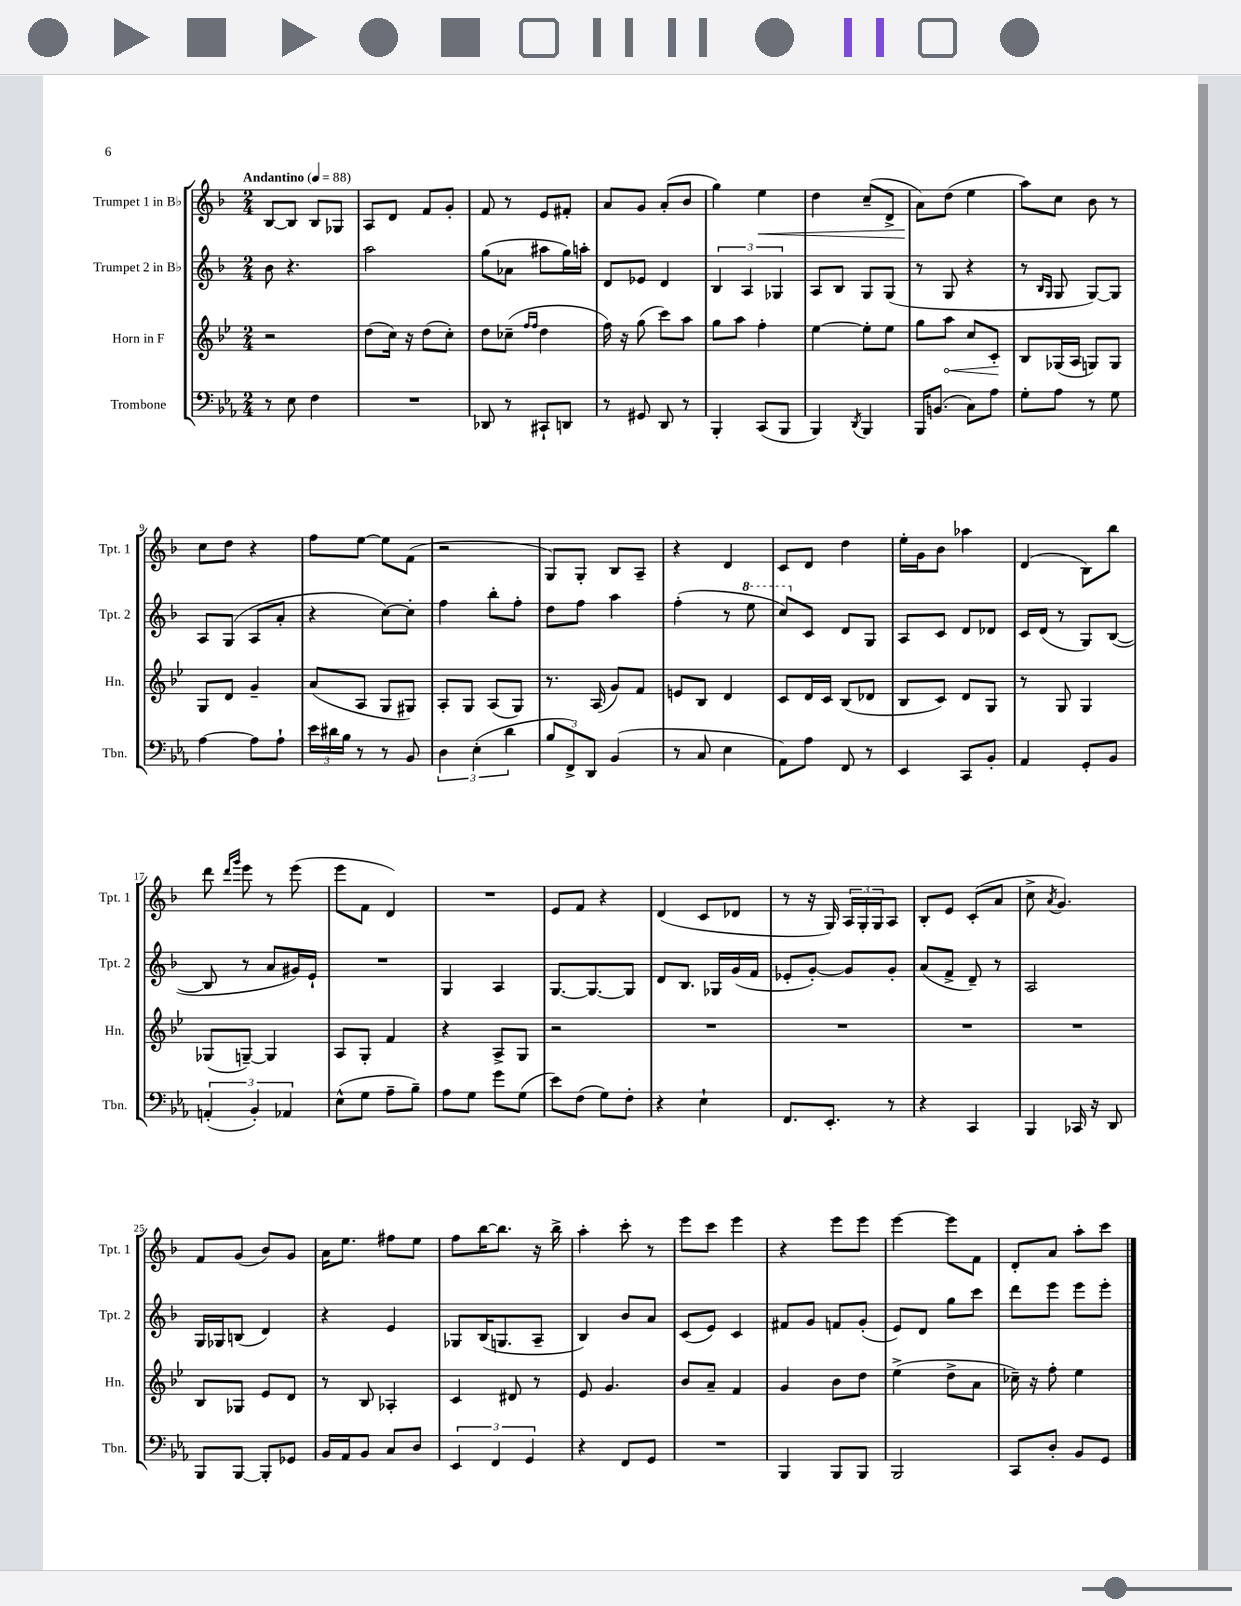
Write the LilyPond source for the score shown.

<<
\new StaffGroup <<
\new Staff = "s0" \with { instrumentName = "Trumpet 1 in Bb" shortInstrumentName = "Tpt. 1" } {
    \clef treble \key f \major \numericTimeSignature \time 2/4 \tempo "Andantino" 4 = 88
    bes8~ bes8 bes8 ges8 |
    a8 d'8 f'8 g'8-. |
    f'8 r8 e'8 fis'8-. |
    a'8 g'8 a'8-.( bes'8 |
    g''4) e''4\< |
    d''4 c''8--( d'8-> |
    a'8\!) d''8( e''4 |
    a''8) c''8 bes'8 r8 |
    c''8 d''8 r4 |
    f''8 e''8~ e''8 f'8( |
    r2 |
    g8) g8-. bes8 a8-- |
    r4 d'4 |
    c'8 d'8 d''4 |
    e''16-. g'16 bes'8 aes''4 |
    d'4( bes8) bes''8 |
    d'''8 \grace { d'''16 g'''16 } e'''8 r8 e'''8( |
    e'''8 f'8 d'4) |
    R2 |
    e'8 f'8 r4 |
    d'4( c'8 des'8 |
    r8 r16 g16) \tuplet 3/2 { a16 g16-. g16 } a8 |
    bes8-. e'8 c'8-.( a'8 |
    c''8-> \acciaccatura { a'8 } g'4.) |
    f'8 g'8( bes'8) g'8 |
    a'16 e''8. fis''8 e''8 |
    f''8 bes''16~ bes''8. r16 bes''16-> |
    a''4-. c'''8-. r8 |
    e'''8 c'''8 e'''4 |
    r4 e'''8 e'''8 |
    e'''4~ e'''8 f'8 |
    d'8-. a'8 a''8-. c'''8 \bar "|." |
}
\new Staff = "s1" \with { instrumentName = "Trumpet 2 in Bb" shortInstrumentName = "Tpt. 2" } {
    \clef treble \key f \major \numericTimeSignature \time 2/4
    bes'8 r4. |
    a''2 |
    g''8( aes'8 ais''8 g''16) a''16-. |
    d'8 ees'8 d'4 |
    \tuplet 3/2 { bes4 a4 ges4 } |
    a8 bes8 g8 g8( |
    r8 g8 r4 |
    r8 \grace { bes16 g16 } g8 g8~) g8 |
    a8 g8( a8 a'8-. |
    r4 c''8~) c''8-. |
    f''4 bes''8-. f''8-. |
    d''8 f''8 a''4 |
    f''4-.( r8 \ottava #1 e'''8 |
    c'''8) \ottava #0 c'8 d'8 g8 |
    a8 c'8 d'8 des'8 |
    c'16 d'16( r8 g8) bes8~( |
    bes8 r8 a'8 gis'16) e'16-! |
    R2 |
    g4 a4 |
    g8.~ g8.~ g8 |
    d'8 bes8. ges16 g'16( f'16 |
    ees'8-. g'8~-.) g'8 g'8-. |
    a'8( f'8-> d'8--) r8 |
    a2 |
    g16 ges16 b8( d'4) |
    r4 e'4 |
    ges8 bes16( g8. a8-- |
    bes4) bes'8 a'8 |
    c'8( e'8) c'4 |
    fis'8 g'8 f'8 g'8-.( |
    e'8) d'8 g''8 c'''8 |
    d'''8 e'''8 e'''8 e'''8-. \bar "|." |
}
\new Staff = "s2" \with { instrumentName = "Horn in F" shortInstrumentName = "Hn." } {
    \clef treble \key bes \major \numericTimeSignature \time 2/4
    r2 |
    d''8( c''16) r16 d''8( c''8-.) |
    d''8 ces''8--( \grace { f''16 f''16 } d''4 |
    f''16) r16 g''8( c'''8) a''8 |
    g''8 a''8 f''4-. |
    ees''4~ ees''8-. ees''8 |
    g''8 \once \override Hairpin.circled-tip = ##t a''8\< c''8 c'8-.\! |
    bes8 ges16( a16 g8) g8 |
    g8 d'8 g'4-- |
    a'8( a8 g8 gis8) |
    a8-. g8 a8( g8) |
    r8. a16( g'8) f'8 |
    e'8 bes8 d'4 |
    c'8 d'16 c'16 bes8( des'8 |
    bes8 c'8) d'8 g8 |
    r8 g8 g4 |
    ges8( g8~--) g4 |
    a8 g8-. f'4 |
    r4 a8-> g8 |
    r2 |
    R2 |
    R2 |
    R2 |
    R2 |
    bes8 ges8 ees'8 d'8 |
    r8 bes8 aes4-. |
    c'4 dis'8 r8 |
    ees'8 g'4. |
    bes'8 a'8-- f'4 |
    g'4 bes'8 d''8 |
    ees''4->( d''8-> a'8 |
    ces''16--) r16 f''8-. ees''4 \bar "|." |
}
\new Staff = "s3" \with { instrumentName = "Trombone" shortInstrumentName = "Tbn." } {
    \clef bass \key ees \major \numericTimeSignature \time 2/4
    r8 ees8 f4 |
    R2 |
    des,8 r8 cis,8-! d,8 |
    r8 gis,8 d,8 r8 |
    bes,,4-. c,8( bes,,8 |
    bes,,4) \acciaccatura { d,8 } bes,,4 |
    bes,,16 b,8.( c8) aes8 |
    g8-. aes8 r8 g8 |
    aes4~ aes8 aes8-! |
    \tuplet 3/2 { ees'16 dis'16 bes16 } r8 r8 bes,8 |
    \tuplet 3/2 { d4 ees4-.( d'4 } |
    \tuplet 3/2 { bes8 f,8->) d,8 } bes,4( |
    r8 c8 ees4 |
    aes,8) aes8 f,8 r8 |
    ees,4 c,8 bes,8-. |
    aes,4 g,8-. bes,8 |
    \tuplet 3/2 { a,4-.( bes,4-.) aes,4 } |
    ees8-^( g8 aes8-- bes8--) |
    aes8 g8 g'8 g8( |
    ees'8) f8( g8) f8-. |
    r4 ees4-! |
    f,8. ees,8.-. r8 |
    r4 c,4 |
    bes,,4 ces,16 r16 d,8 |
    bes,,8 bes,,8~ bes,,8-. ges,8 |
    bes,16 aes,16 bes,8 c8 d8 |
    \tuplet 3/2 { ees,4 f,4 g,4 } |
    r4 f,8 g,8 |
    R2 |
    bes,,4 bes,,8 bes,,8 |
    bes,,2 |
    c,8 d8-. bes,8 g,8 \bar "|." |
}
>>
>>
